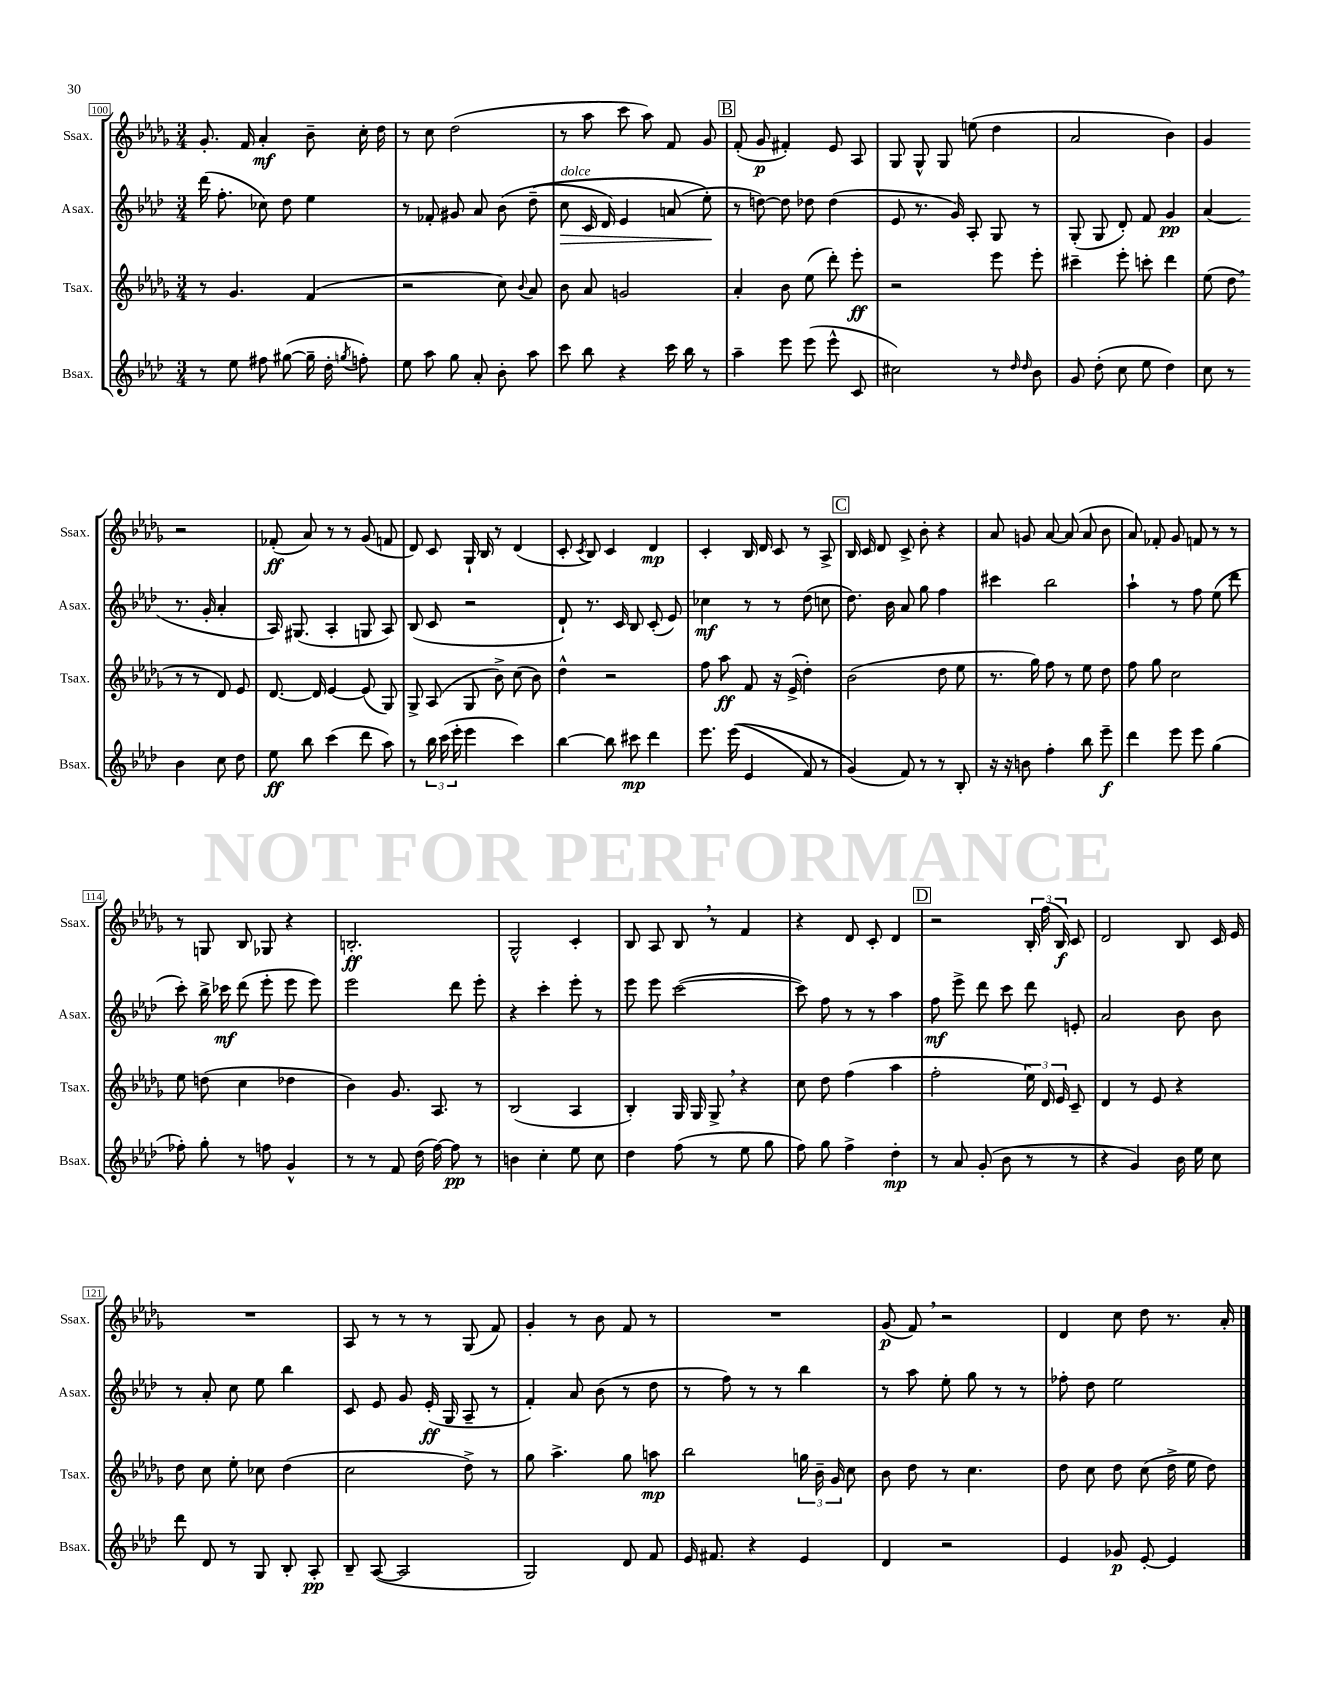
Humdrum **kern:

**kern	**kern	**kern	**kern
*staff4	*staff3	*staff2	*staff1
*clefG2	*clefG2	*clefG2	*clefG2
*k[b-e-a-d-]	*k[b-e-a-d-g-]	*k[b-e-a-d-]	*k[b-e-a-d-g-]
*M3/4	*M3/4	*M3/4	*M3/4
8r	8r	(16ddd-\	8.g-'/
.	.	8.ff'\	.
8ee-\	4.g-/	.	.
.	.	.	16f/
8ff#\	.	8cc-\)	4a-'/
([8gg#\	.	8dd-\	.
16gg#~\]	(4f/	4ee-\	8b-~\
16dd-'\	.	.	.
8qgg/	.	.	.
8ff'\)	.	.	16cc'\
.	.	.	16dd-\
=	=	=	=
8ee-\	2r	8r	8r
8aa-\	.	8f-'/	8cc\
8gg\	.	8g#/	(2dd-\
8a-'/	.	8a-/	.
8b-'\	8cc\)	&(8b-\	.
.	8qqb-/	.	.
8aa-\	8a-/	(8dd-~\	.
=	=	=	=
8ccc\	8b-\	8cc\	8r
8bb-\	8a-/	16c/	8aa-\
.	.	16d-/)	.
4r	2g/	4e-/	8ccc\
.	.	.	8aa-\)
16ccc\	.	(8a/	8f/
16bb-\	.	.	.
8r	.	8ee-'\&)	8g-/
=	=	=	=
4aa-~\	4a-'/	8r	(8f'/
.	.	[8dd\)	8g-/
8eee-\	8b-\	8dd\]	4f#'/)
(8eee-\	(8ee-\	8dd-\	.
8eee-^^\	8ddd-'\)	(4dd-\	8e-/
8c/	8eee-'\	.	8A-/
=	=	=	=
2cc#\)	2r	8e-/	8G-/
.	.	8.r	8G-^^/
.	.	.	8G-/
.	.	16g/)	.
.	.	8A-'/	(8ee\
8r	8eee-\	8G/	4dd-\
16qqdd-/	.	.	.
16qqdd-/	.	.	.
8b-\	8eee-'\	8r	.
=	=	=	=
8g/	4ccc#~\	(8G'/	2a-/
(8dd-'\	.	8G/	.
8cc\	8eee-'\	8d-'/)	.
8ee-\	8ccc'\	8f/	.
4dd-\)	4ddd-\	4g/	4b-\)
=	=	=	=
8cc\	(8ee-\	(4a-/	4g-/
8r	8dd-\	.	.
4b-\	8r	8.r	2r
.	8r	.	.
.	.	16g'/	.
8cc\	8d-/)	4a-'/	.
8dd-\	8e-/	.	.
=	=	=	=
8ee-\	[8.d-/	16A-/)	(8f-'/
.	.	(8.G#/	.
8bb-\	.	.	8a-/)
.	16d-/]	.	.
(4ccc\	[4e-/	4A-'/	8r
.	.	.	8r
8ddd-\	(8e-/]	8G/	(8g-/
8aa-\)	8G-/)	8A-/)	8f/
=	=	=	=
8r	8G-^/	(8B-/	8d-/)
24bb-\	(8A-/	8c/	8c/
(24ccc\	.	.	.
24eee-'\	.	.	.
4eee-\	8G-/	2r	16G-`/
.	.	.	16B-/
.	8b-^\)	.	8r
4ccc\)	(8cc\	.	(4d-/
.	8b-\)	.	.
=	=	=	=
[4bb-\	4dd-^^\	8d-`/)	8c'/
.	.	.	8qc/
.	.	8.r	8B-/)
8bb-\]	2r	.	4c/
.	.	16c/	.
8ccc#\	.	8B-/	.
4ddd-\	.	(8c'/	4d-/
.	.	8e-/)	.
=	=	=	=
8.eee-\	8ff\	4cc-\	4c'/
.	8aa-\	.	.
&((16eee-\	.	.	.
4e-/	8f/	8r	16B-/
.	.	.	16d-/
.	16r	8r	8c/
.	(16e-^/	.	.
8f/)	4dd-'\)	(8dd-\	8r
8r	.	8cc\	8A-^/
=	=	=	=
(4g/&)	(2b-\	8.dd-\)	16B-/
.	.	.	16c/
.	.	.	8d-/
.	.	16b-\	.
8f/)	.	8a-/	8c^/
8r	.	8gg\	8b-'\
8r	8dd-\	4ff\	4r
8B-'/	8ee-\	.	.
=	=	=	=
16r	8.r	4ccc#\	8a-/
16r	.	.	.
8b\	.	.	8g/
.	16gg-\)	.	.
4ff'\	8ff\	2bb-\	[8a-/
.	8r	.	(8a-/]
8bb-\	8ee-\	.	8a-/
8eee-~\	8dd-\	.	8b-\
=	=	=	=
4ddd-\	8ff\	4aa-`\	8a-/)
.	8gg-\	.	8f-'/
8eee-\	2cc\	8r	8g-/
8eee-\	.	8ff\	8f/
(4gg\	.	(8ee-\	8r
.	.	8ddd-\	8r
=	=	=	=
8ff-'\)	8ee-\	8ccc'\)	8r
8gg'\	(8dd\	16bb-^\	8G/
.	.	16ccc-\	.
8r	4cc\	(8ddd-\	8B-/
8ff\	.	8eee-'\	8G-/
4g^^/	4dd-\	8eee-\	4r
.	.	8eee-\)	.
=	=	=	=
8r	4b-\)	2eee-\	2.B'/
8r	.	.	.
8f/	8.g-/	.	.
(16dd-\	.	.	.
[16ff\)	8.A-/	.	.
8ff\]	.	8ddd-\	.
8r	8r	8eee-'\	.
=	=	=	=
4b\	(2B-/	4r	2G-^^/
4cc'\	.	4ccc'\	.
8ee-\	4A-/	8eee-'\	4c'/
8cc\	.	8r	.
=	=	=	=
4dd-\	4B-'/)	8eee-\	8B-/
.	.	8eee-\	8A-/
(8ff\	16G-/	([2ccc\	8B-/
.	16G-/	.	.
8r	8G-^/	.	8r
8ee-\	4r	.	4f/
8gg\	.	.	.
=	=	=	=
8ff\)	8cc\	8ccc\])	4r
8gg\	8dd-\	8ff\	.
4ff^\	(4ff\	8r	8d-/
.	.	8r	8c'/
4dd-'\	4aa-\	4aa-\	4d-/
=	=	=	=
8r	2ff'\	8ff\	2r
8a-/	.	8eee-^\	.
(8g'/	.	8ddd-\	.
8b-\	.	8ccc\	.
8r	24ee-\)	8ddd-\	24B-'/
.	24d-/	.	(24ff\
.	24e-/	.	24B-/)
8r	8c~/	8e'/	8c/
=	=	=	=
4r	4d-/	2a-/	2d-/
4g/)	8r	.	.
.	8e-/	.	.
16b-\	4r	8b-\	8B-/
16ee-\	.	.	.
8cc\	.	8b-\	16c/
.	.	.	16e-/
=	=	=	=
8ddd-\	8dd-\	8r	2.r
8d-/	8cc\	8a-'/	.
8r	8ee-'\	8cc\	.
8G/	8cc-\	8ee-\	.
8B-'/	(4dd-\	4bb-\	.
8A-'/	.	.	.
=	=	=	=
8B-~/	2cc\	8c/	8A-/
([8A-/	.	8e-/	8r
2A-/]	.	8g/	8r
.	.	(16e-'/	8r
.	.	16G/	.
.	8dd-^\)	8A-~/	(8G-/
.	8r	8r	8f/)
=	=	=	=
2G/)	8gg-\	4f'/)	4g-'/
.	4.aa-^\	.	.
.	.	8a-/	8r
.	.	(8b-\	8b-\
8d-/	8gg-\	8r	8f/
8f/	8aa\	8dd-\	8r
=	=	=	=
16e-/	2bb-\	8r	2.r
8.f#/	.	.	.
.	.	8ff\)	.
4r	.	8r	.
.	.	8r	.
4e-/	24gg\	4bb-\	.
.	24b-~\	.	.
.	24g-/	.	.
.	8cc\	.	.
=	=	=	=
4d-/	8b-\	8r	(8g-/
.	8dd-\	8aa-\	8f/)
2r	8r	8ee-'\	2r
.	4.cc\	8gg\	.
.	.	8r	.
.	.	8r	.
=	=	=	=
4e-/	8dd-\	8ff-'\	4d-/
.	8cc\	8dd-\	.
8g-/	8dd-\	2ee-\	8cc\
[8e-'/	(8cc\	.	8dd-\
4e-/]	16dd-^\	.	8.r
.	16ee-\	.	.
.	8dd-\)	.	.
.	.	.	16a-'/
==	==	==	==
*-	*-	*-	*-
